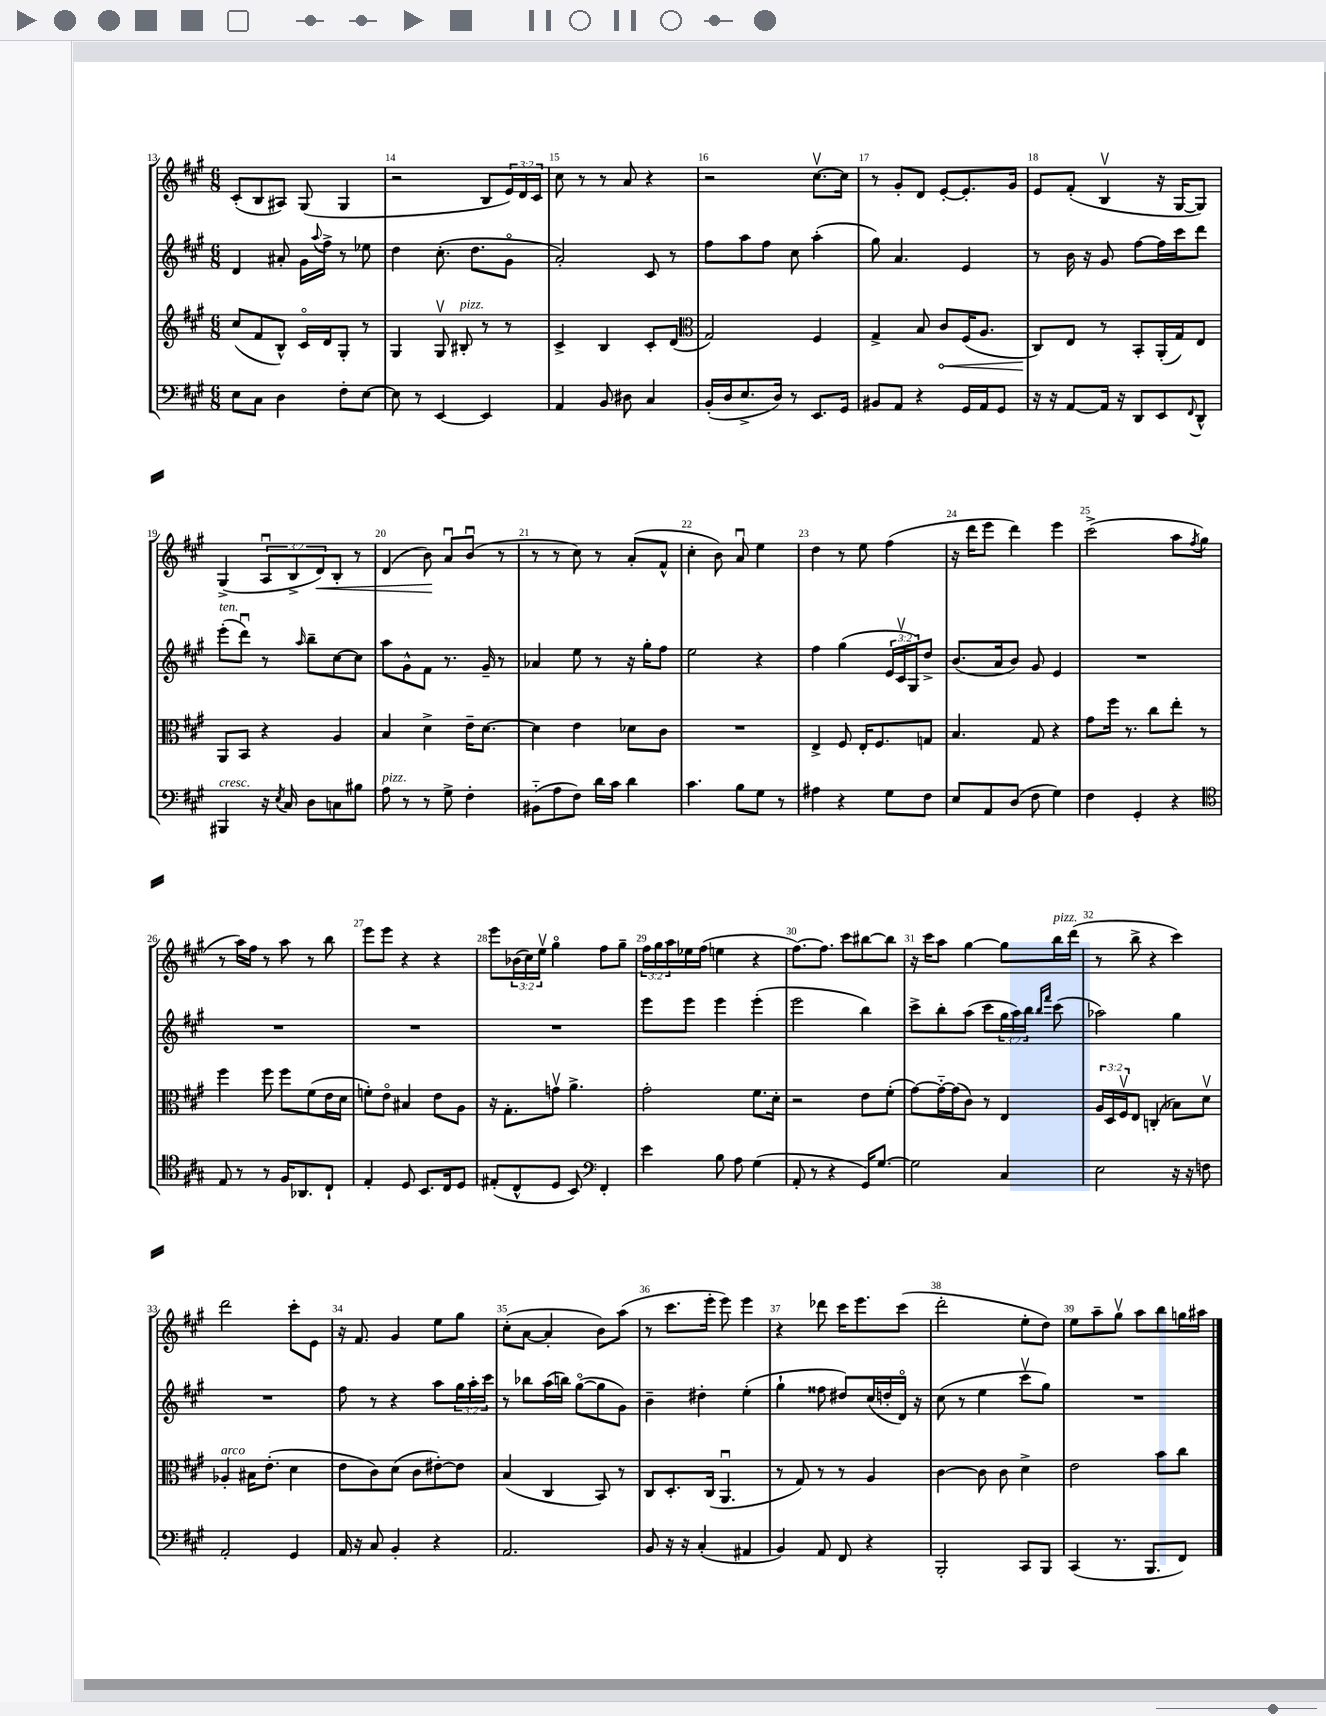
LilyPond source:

<<
\new StaffGroup <<
\new Staff = "s0" {
    \clef treble \key a \major \numericTimeSignature \time 6/8 \override Staff.TupletNumber.text = #tuplet-number::calc-fraction-text
    cis'8-.( b8 ais8) gis8( gis4 |
    r2 b8 \tuplet 3/2 { e'16) d'16 cis'16 } |
    cis''8 r8 r8 a'8 r4 |
    r2 cis''8.~\upbow cis''16 |
    r8 gis'8-. d'8 e'8~-. e'8.-. gis'16 |
    e'8 fis'8-.( b4\upbow r16 gis16~ gis8) |
    gis4->( \tuplet 3/2 { a8\downbow b8-> d'8\<) } b8-. r8 |
    d'4( b'8\!) a'8\downbow b'8\downbow( r8 |
    r8 r8 cis''8) r8 a'8-.( fis'8-^ |
    cis''4-. b'8) a'8\downbow e''4 |
    d''4 r8 e''8 fis''4( |
    r16 d'''16 e'''8 d'''4) e'''4 |
    cis'''2->( a''8 \acciaccatura { fis''8 } gis''8 |
    r8 a''16) fis''16 r8 a''8 r8 b''8 |
    e'''8 e'''8 r4 r4 |
    e'''8 \tuplet 3/2 { bes'16( cis''16) e''16\upbow } gis''4\flageolet fis''8 gis''8-- |
    \tuplet 3/2 { fis''16 gis''16 a''16 } ees''16 fis''16( e''4 r4 |
    fis''8.~) fis''8. cis'''8 bis''8~ bis''8 |
    r16 cis'''16 a''8 gis''4~ gis''8 b''16^\markup { \italic "pizz." } d'''16( |
    r8 b''8-> r4 cis'''4) |
    d'''2 cis'''8-. e'8 |
    r16 fis'8. gis'4 e''8 gis''8 |
    cis''8-.( a'8~ a'4-. b'8) a''8( |
    r8 cis'''8. e'''16-. e'''8) e'''4 |
    r4 des'''8 cis'''16 e'''8. cis'''8( |
    d'''2-. e''8-. d''8) |
    e''8 a''8-- gis''8\upbow a''8 b''8 g''16 ais''16 \bar "|." |
}
\new Staff = "s1" {
    \clef treble \key a \major \numericTimeSignature \time 6/8 \override Staff.TupletNumber.text = #tuplet-number::calc-fraction-text
    d'4 ais'8-. gis'16 \appoggiatura { a''8 } fis''16-> r8 ees''8 |
    d''4 cis''8.-.( d''8. gis'8\flageolet |
    a'2-.) cis'8 r8 |
    fis''8 a''8 fis''8 cis''8 a''4-.( |
    gis''8) a'4. e'4 |
    r8 b'16 r16 gis'8 fis''8~ fis''16 cis'''16 d'''8 |
    e'''8-.^\markup { \italic "ten." }( d'''8\downbow) r8 \grace { a''16 } b''8-- cis''8~ cis''8 |
    a''8 gis'8-^ fis'8 r8. gis'16-- r8 |
    aes'4 e''8 r8 r16 gis''16-. fis''8 |
    e''2 r4 |
    fis''4 gis''4( \tuplet 3/2 { e'16 cis'16\upbow gis16) } d''8-> |
    b'8.( a'16 b'8) gis'8 e'4 |
    R2. |
    R2. |
    R2. |
    R2. |
    e'''8 e'''8 e'''4 e'''4-.( |
    e'''2 b''4) |
    cis'''8-> b''8-. a''8( cis'''8 \tuplet 3/2 { gis''16 a''16) b''16 } \grace { b''16 fis'''16 } cis'''8( |
    aes''2) gis''4 |
    R2. |
    fis''8 r8 r4 a''8 \tuplet 3/2 { gis''16 a''16-. cis'''16 } |
    r8 bes''8 a''16( b''16) gis''8~\flageolet( gis''8 gis'8) |
    b'4-- dis''4-. e''4-.( |
    gis''4-! fisis''8 dis''8) cis''16( d''16-. d'16\flageolet) r16 |
    cis''8( r8 e''4 cis'''8\upbow gis''8) |
    R2. \bar "|." |
}
\new Staff = "s2" {
    \clef treble \key a \major \numericTimeSignature \time 6/8 \override Staff.TupletNumber.text = #tuplet-number::calc-fraction-text
    cis''8( fis'8 b8-^) cis'16\flageolet d'16 gis8-. r8 |
    gis4 gis8\upbow bis8-.^\markup { \italic "pizz." } r8 r8 |
    cis'4-> b4 cis'8-. d'8( |
    \clef alto gis2) fis4 |
    gis4-> b8 \once \override Hairpin.circled-tip = ##t cis'8\< fis16( a8. |
    cis8\!) e8 r8 b,8-. a,16-.( gis16) e8 |
    a,8 b,8 r4 a4 |
    b4 d'4-> e'16-- d'8.~ |
    d'4 e'4 des'8 cis'8 |
    R2. |
    e4-> fis8 e16-. fis8. g8 |
    b4. gis8 r4 |
    gis'8 fis''16 r8. cis''8 e''8-. r8 |
    fis''4 fis''8 fis''8 fis'8( e'16 d'16 |
    f'8-.) e'8\flageolet bis4 e'8 a8 |
    r16 gis8.-. g'8\upbow a'4.-> |
    gis'2-. fis'8. d'16-. |
    r2 e'8 fis'8-.( |
    gis'8~) gis'16~-_ gis'16( cis'8) r8 e4 |
    \tuplet 3/2 { a16 d16 fis16\upbow } e8 c4-.( bes8) d'8\upbow |
    aes4-.^\markup { \italic "arco" } bis16 e'8.-.( d'4 |
    e'8 cis'8) d'8( cis'8 eis'8~-.) eis'8 |
    b4( cis4 b,8) r8 |
    cis8 d8.-. cis16( a,4.\downbow |
    r8 gis8) r8 r8 a4 |
    cis'4~ cis'8 cis'8 d'4-> |
    e'2 b'8 cis''8 \bar "|." |
}
\new Staff = "s3" {
    \clef bass \key a \major \numericTimeSignature \time 6/8
    e8 cis8 d4 fis8-. e8~ |
    e8 r8 e,4~ e,4 |
    a,4 b,8 dis8 cis4 |
    b,16-.( d16 e8.-> d16) r8 e,8. gis,16 |
    bis,8 a,8 r4 gis,16 a,16 gis,8 |
    r16 r16 a,8~ a,16 r16 d,8 e,8 \appoggiatura { fis,8 } d,8-^ |
    bis,,4^\markup { \italic "cresc." } r16 \acciaccatura { e8 } cis16 d8 c8 bis8 |
    a8^\markup { \italic "pizz." } r8 r8 gis8-> fis4-. |
    bis,8-_( a8 fis8) d'16 cis'16 d'4 |
    cis'4. b8 gis8 r8 |
    ais4 r4 gis8 fis8 |
    e8 a,8 d8( fis8 gis4) |
    fis4 gis,4-. r4 |
    \clef tenor e8 r8 r8 fis16 aes,8. cis8-! |
    e4-. d8 b,8. cis16 d8 |
    eis8-.( cis8-^ d8 b,8) \clef bass fis,4-. |
    e'4 b8 a8 gis4( |
    a,8-. r8 r4 gis,16) gis8.~ |
    gis2 cis4 |
    e2 r16 r16 f8 |
    a,2-. gis,4 |
    a,16 r16 cis8 b,4-. r4 |
    a,2. |
    b,8 r16 r16 cis4-.( ais,4 |
    b,4) a,8 fis,8 r4 |
    b,,2-. cis,8 b,,8 |
    cis,4( r8. b,,8. fis,8) \bar "|." |
}
>>
>>
\layout { \context { \Score currentBarNumber = #13 \override BarNumber.break-visibility = ##(#f #t #t) barNumberVisibility = #all-bar-numbers-visible } }
